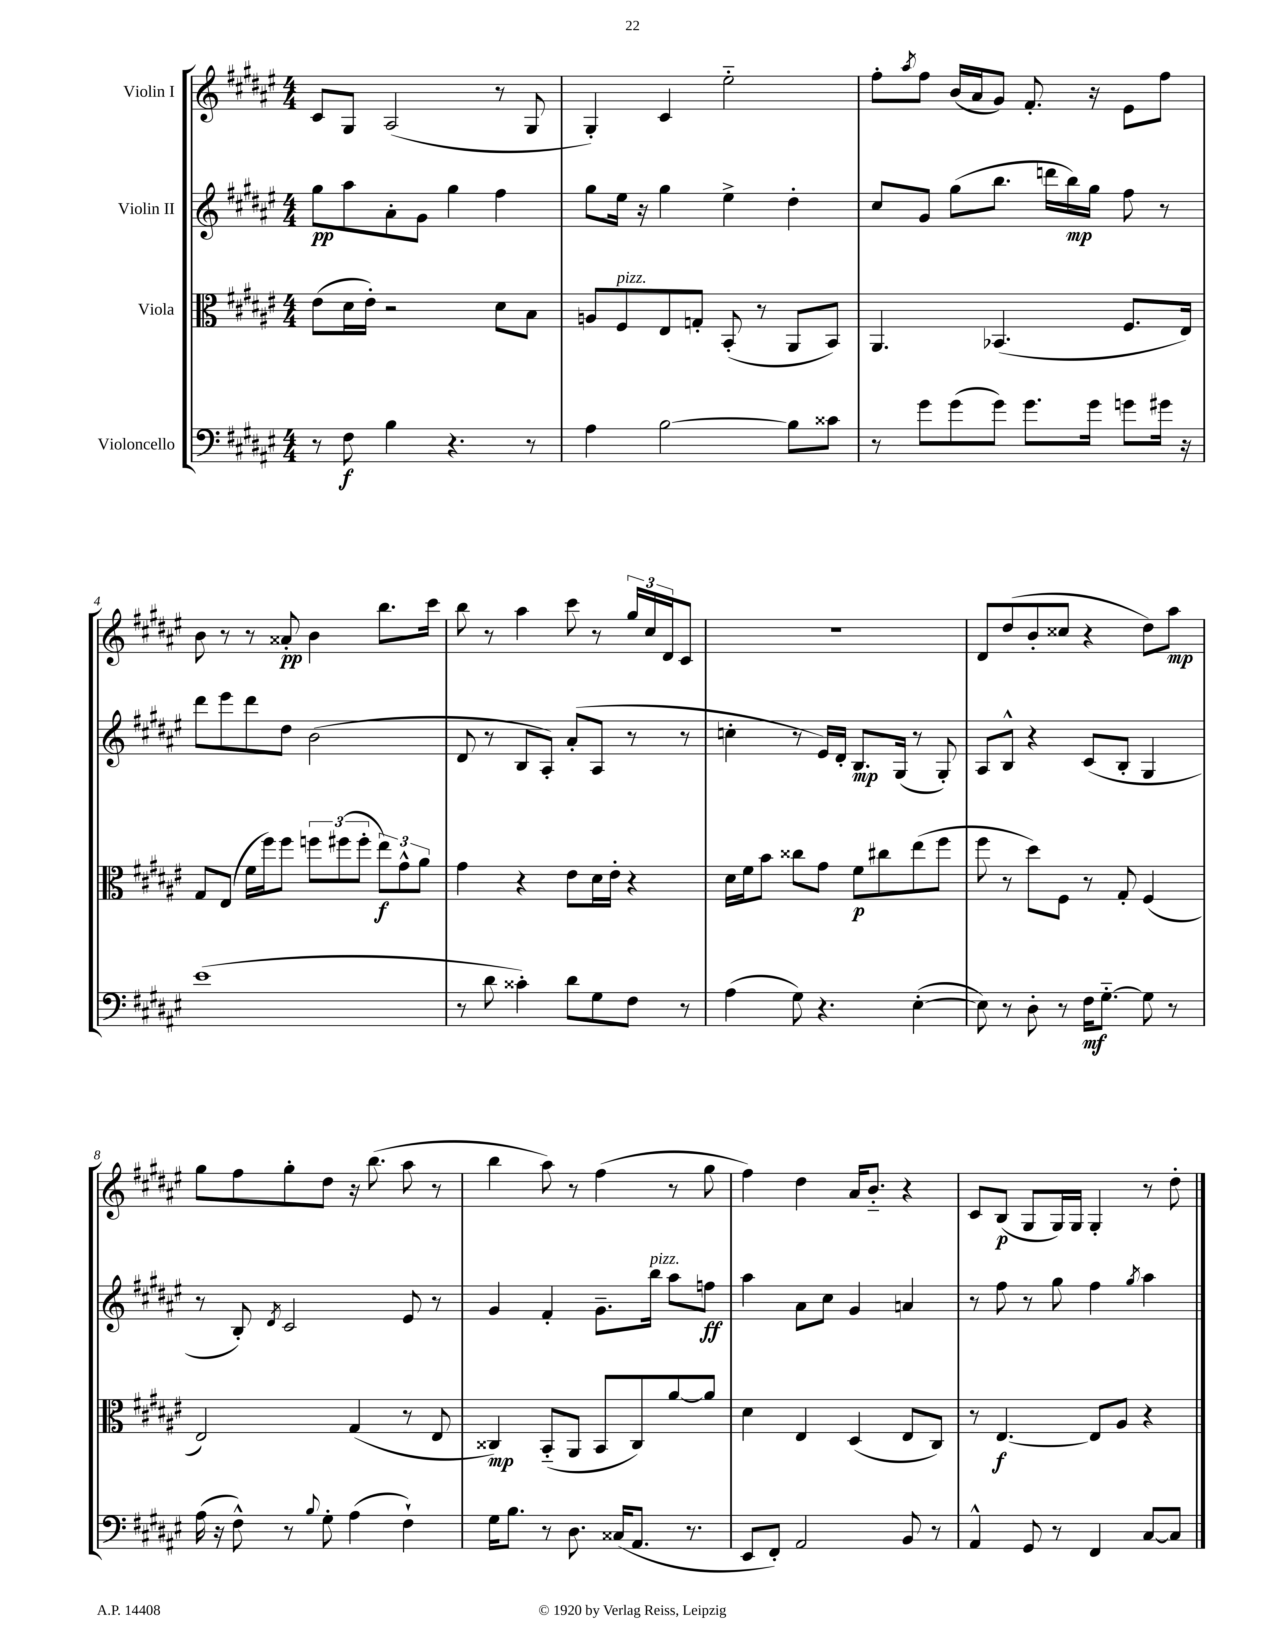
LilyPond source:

<<
\new StaffGroup <<
\new Staff = "s0" \with { instrumentName = "Violin I" } {
    \clef treble \key fis \major \numericTimeSignature \time 4/4
    cis'8 gis8 ais2( r8 gis8 |
    gis4-.) cis'4 eis''2-_ |
    fis''8-. \acciaccatura { ais''8 } fis''8 b'16( ais'16 gis'8) fis'8.-. r16 eis'8 fis''8 |
    b'8 r8 r8 aisis'8-.\pp b'4 b''8. cis'''16 |
    b''8 r8 ais''4 cis'''8 r8 \tuplet 3/2 { gis''16 cis''16 dis'16 } cis'8 |
    R1 |
    dis'8 dis''8( b'8-. cisis''8 r4 dis''8) ais''8\mp |
    gis''8 fis''8 gis''8-. dis''8 r16 b''8.( ais''8 r8 |
    b''4 ais''8) r8 fis''4( r8 gis''8 |
    fis''4) dis''4 ais'16 b'8.-_ r4 |
    cis'8 b8\p( gis8 gis16) gis16 gis4-. r8 dis''8-. \bar "|." |
}
\new Staff = "s1" \with { instrumentName = "Violin II" } {
    \clef treble \key fis \major \numericTimeSignature \time 4/4
    gis''8\pp ais''8 ais'8-. gis'8 gis''4 fis''4 |
    gis''8 eis''16 r16 gis''4 eis''4-> dis''4-. |
    cis''8 gis'8 gis''8( b''8. d'''16 b''16\mp) gis''16 fis''8 r8 |
    dis'''8 eis'''8 dis'''8 dis''8 b'2( |
    dis'8 r8 b8 ais8-.) ais'8-.( ais8 r8 r8 |
    c''4-. r8 eis'16) dis'16-. b8.\mp gis16( r8 gis8-.) |
    ais8 b8-^ r4 cis'8( b8-. gis4 |
    r8 b8-.) \acciaccatura { dis'8 } cis'2 eis'8 r8 |
    gis'4 fis'4-. gis'8.-- b''16^\markup { \italic "pizz." } ais''8 f''8\ff |
    ais''4 ais'8 cis''8 gis'4 a'4 |
    r8 fis''8 r8 gis''8 fis''4 \acciaccatura { gis''8 } ais''4 \bar "|." |
}
\new Staff = "s2" \with { instrumentName = "Viola" } {
    \clef alto \key fis \major \numericTimeSignature \time 4/4
    eis'8( dis'16 eis'16-.) r2 dis'8 b8 |
    a8 fis8^\markup { \italic "pizz." } eis8 g8-. b,8-.( r8 ais,8 b,8) |
    ais,4. bes,4.( fis8. eis16) |
    gis8 eis8( fis'16 fis''16) fis''8 \tuplet 3/2 { f''8 fis''8( fis''8-. } \tuplet 3/2 { eis''8\f) gis'8-^ ais'8 } |
    gis'4 r4 eis'8 dis'16 eis'16-. r4 |
    dis'16 fis'16 b'8 cisis''8 gis'8 fis'8\p cis''8 eis''8( fis''8 |
    fis''8 r8 dis''8) fis8 r8 gis8-. fis4( |
    eis2) gis4( r8 eis8 |
    cisis4\mp) b,8-_( ais,8 b,8 cisis8) ais'8~ ais'8 |
    dis'4 eis4 dis4( eis8 cis8) |
    r8 eis4.~\f eis8 ais8 r4 \bar "|." |
}
\new Staff = "s3" \with { instrumentName = "Violoncello" } {
    \clef bass \key fis \major \numericTimeSignature \time 4/4
    r8 fis8\f b4 r4. r8 |
    ais4 b2~ b8 cisis'8 |
    r8 gis'8 gis'8( gis'8) gis'8. gis'16 g'8 gis'16 r16 |
    eis'1( |
    r8 dis'8 cisis'4-.) dis'8 gis8 fis8 r8 |
    ais4( gis8) r4. eis4~-.( |
    eis8) r8 dis8-. r8 fis16\mf gis8.~-_ gis8 r8 |
    ais16( r16 fis8-^) r8 \appoggiatura { b8 } gis8-. ais4( fis4-!) |
    gis16 b8. r8 dis8. cisis16( ais,8. r8. |
    eis,8 fis,8-.) ais,2 b,8 r8 |
    ais,4-^ gis,8 r8 fis,4 cis8~ cis8 \bar "|." |
}
>>
>>
